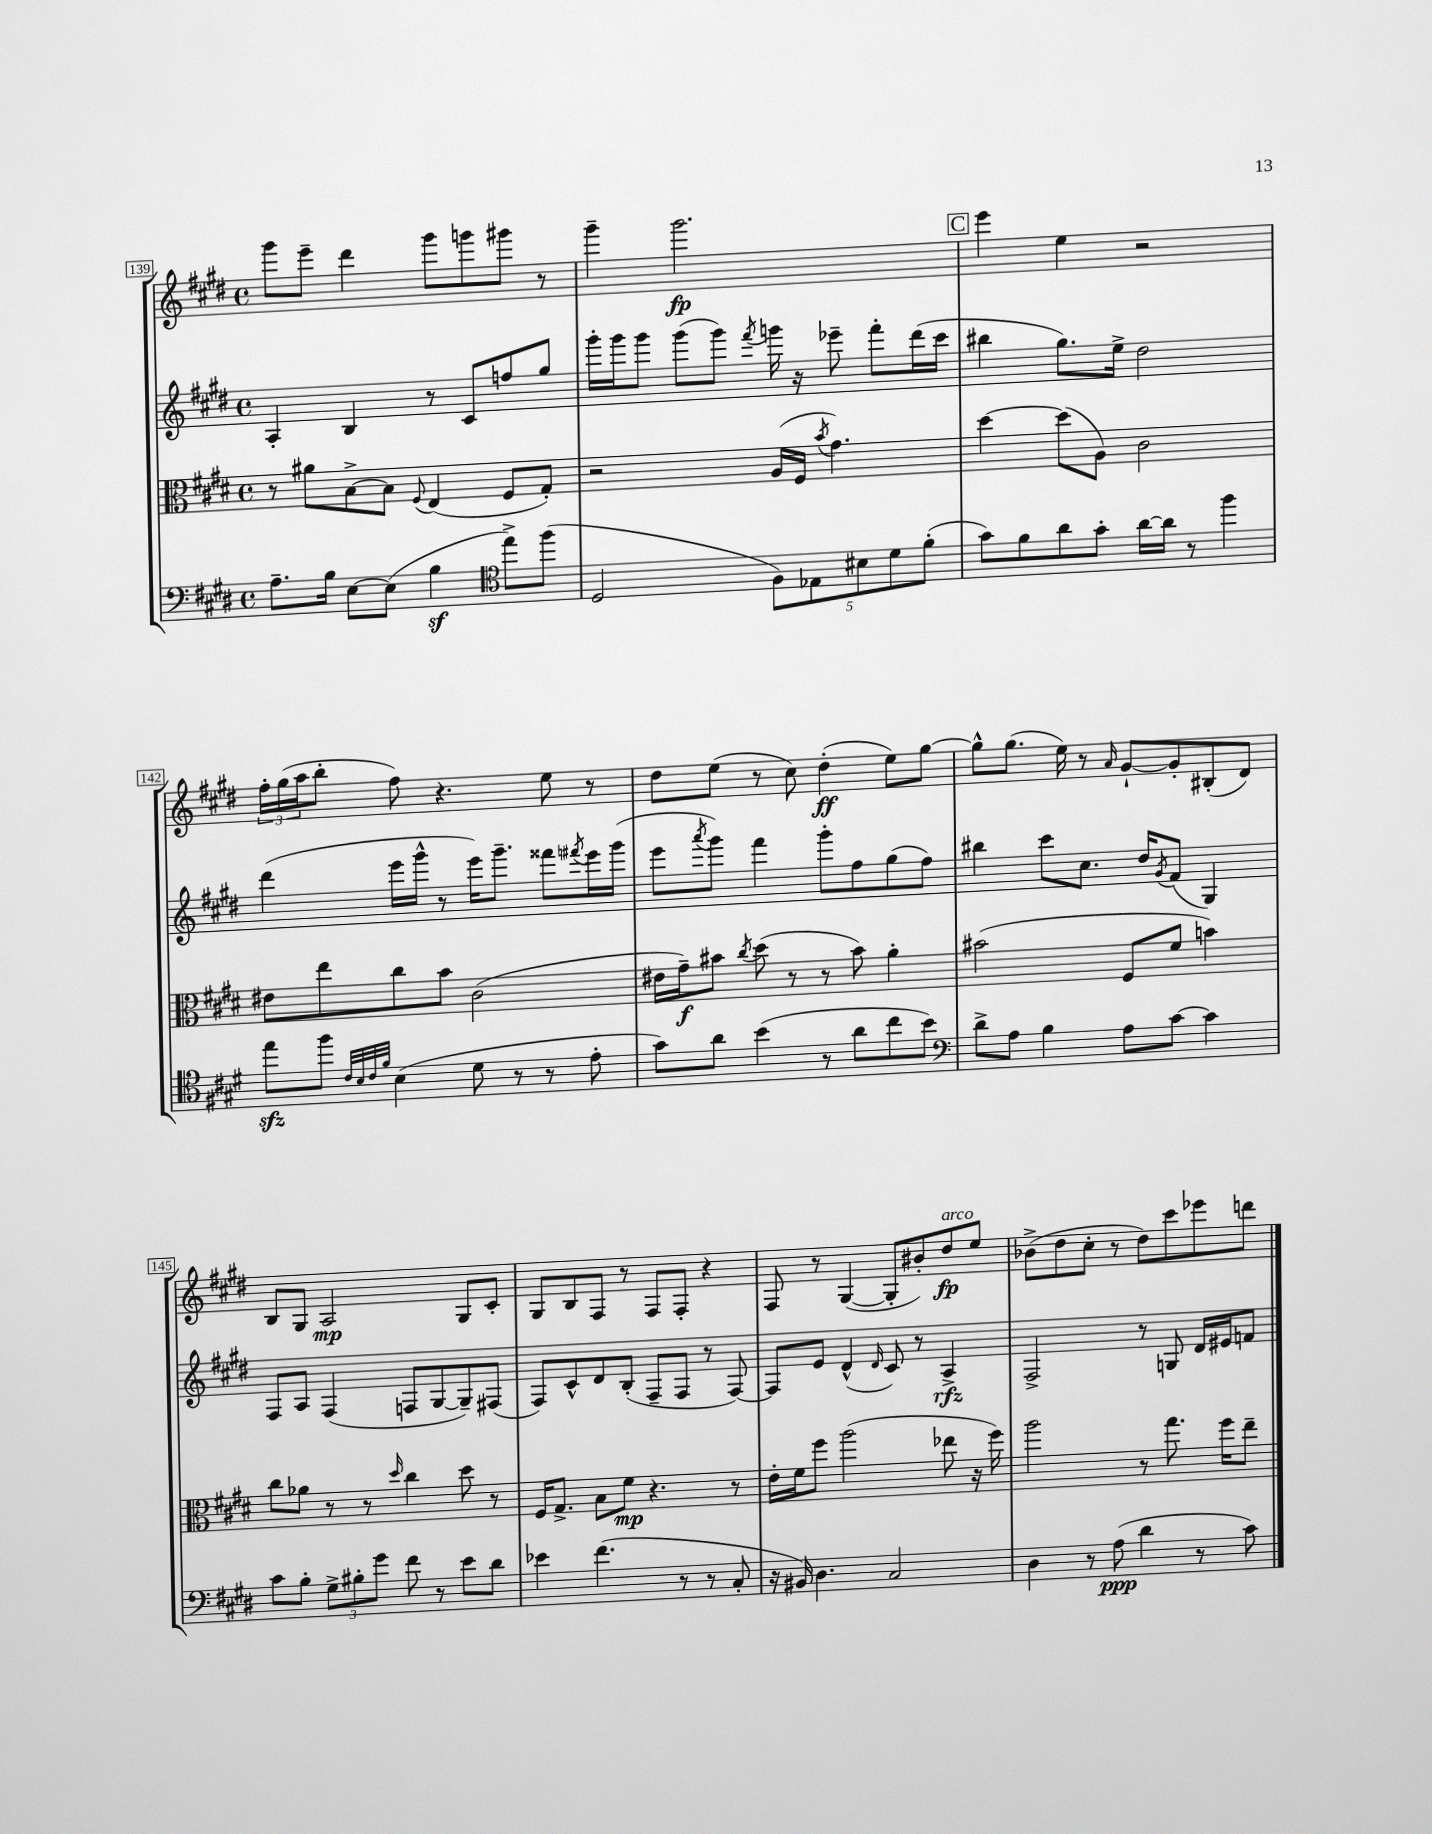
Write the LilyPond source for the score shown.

<<
\new StaffGroup <<
\new Staff = "s0" {
    \clef treble \key e \major \defaultTimeSignature \time 4/4
    gis'''8 e'''8-- dis'''4 gis'''8 g'''8 gis'''8 r8 |
    gis'''4-- gis'''2.\fp |
    \mark \markup { \box "C" } e'''4 e''4 r2 |
    \tuplet 3/2 { fis''16-. gis''16( a''16 } b''8-. fis''8) r4. e''8 r8 |
    dis''8 e''8( r8 cis''8) dis''4-.\ff( e''8) gis''8~ |
    gis''8-^ gis''8.( e''16) r8 \grace { a'16 } gis'8~-! gis'8-. bis8-.( dis'8) |
    b8 gis8 a2\mp gis8 cis'8-. |
    gis8 b8 fis8 r8 fis8 fis8-. r4 |
    fis8 r8 gis4~( gis8-. bis'8-.) dis''8\fp^\markup { \italic "arco" } e''8 |
    bes'8->( dis''8 cis''8-. r8 dis''8) cis'''8 ees'''8 d'''8 \bar "|." |
}
\new Staff = "s1" {
    \clef treble \key e \major \defaultTimeSignature \time 4/4
    a4-. b4 r8 cis'8 f''8 gis''8 |
    gis'''16-. gis'''16 gis'''8 gis'''8( gis'''8) \acciaccatura { fis'''8 } g'''16 r16 ees'''8-- fis'''8-. dis'''16( cis'''16 |
    \mark \markup { \box "C" } bis''4 gis''8.) e''16-> dis''2 |
    dis'''4( e'''16 gis'''16-^ r8 e'''16) gis'''8.-- fisis'''8 \acciaccatura { fis'''8 } e'''16 gis'''16( |
    e'''8 \acciaccatura { a'''8 } gis'''8) fis'''4 gis'''8-. fis''8 gis''8( fis''8) |
    bis''4 cis'''8 cis''8. dis''16 \acciaccatura { gis'8 } fis'8( gis4) |
    fis8 a8 fis4( f8 gis8~ gis8--) fis8( |
    fis8) cis'8-^ dis'8 b8-.( fis8-- fis8 r8 fis8~) |
    fis8 e'8 dis'4-^( \grace { dis'16 } cis'8) r8 a4->\rfz |
    fis2-> r8 g8 dis'16 eis'16 f'8 \bar "|." |
}
\new Staff = "s2" {
    \clef alto \key e \major \defaultTimeSignature \time 4/4
    r8 ais'8 b8~-> b8 \appoggiatura { fis8 } e4( fis8 gis8-.) |
    r2 a16( fis16 \acciaccatura { b'8 } gis'4.) |
    \mark \markup { \box "C" } dis''4~ dis''8( a8) cis'2 |
    eis'8 e''8 cis''8 b'8 cis'2( |
    eis'16 gis'16--\f) bis'8 \acciaccatura { cis''8 } dis''8( r8 r8 bis'8) a'4-. |
    bis'2( fis8 fis'8 b'4) |
    cis''8 aes'8 r8 r8 \grace { dis''16 } cis''4 dis''8 r8 |
    fis16 gis8.-> b8 fis'8\mp r4. r8 |
    e'16-. fis'16 fis''8 a''2( ees''8 r16 fis''16) |
    a''2 r8 gis''8. fis''16 e''8-- \bar "|." |
}
\new Staff = "s3" {
    \clef bass \key e \major \defaultTimeSignature \time 4/4
    a8.-- b16 e8~ e8( b4\sf \clef tenor e''8->) fis''8( |
    dis2 \tuplet 5/4 { fis8) ees8 bis8 dis'8 fis'8-.( } |
    \mark \markup { \box "C" } gis'8) fis'8 a'8 gis'8-. a'16~ a'16 r8 fis''4 |
    e''8\sfz fis''8 \grace { cis'32 b32 cis'32 fis'32 } b4( dis'8 r8 r8 e'8-. |
    gis'8) a'8 b'4( r8 a'8 cis''8 b'8) |
    \clef bass dis'8-> a8 b4 a8 cis'8~ cis'4 |
    cis'8 b8-. \tuplet 3/2 { gis8-> bis8-. gis'8 } fis'8 r8 e'8 dis'8 |
    ees'4 fis'4.( r8 r8 cis8-. |
    r16 bis,16) dis4. cis2 |
    dis4 r8 a8\ppp( dis'4 r8 cis'8) \bar "|." |
}
>>
>>
\layout { \context { \Score currentBarNumber = #139 \override BarNumber.stencil = #(make-stencil-boxer 0.1 0.3 ly:text-interface::print) } }
